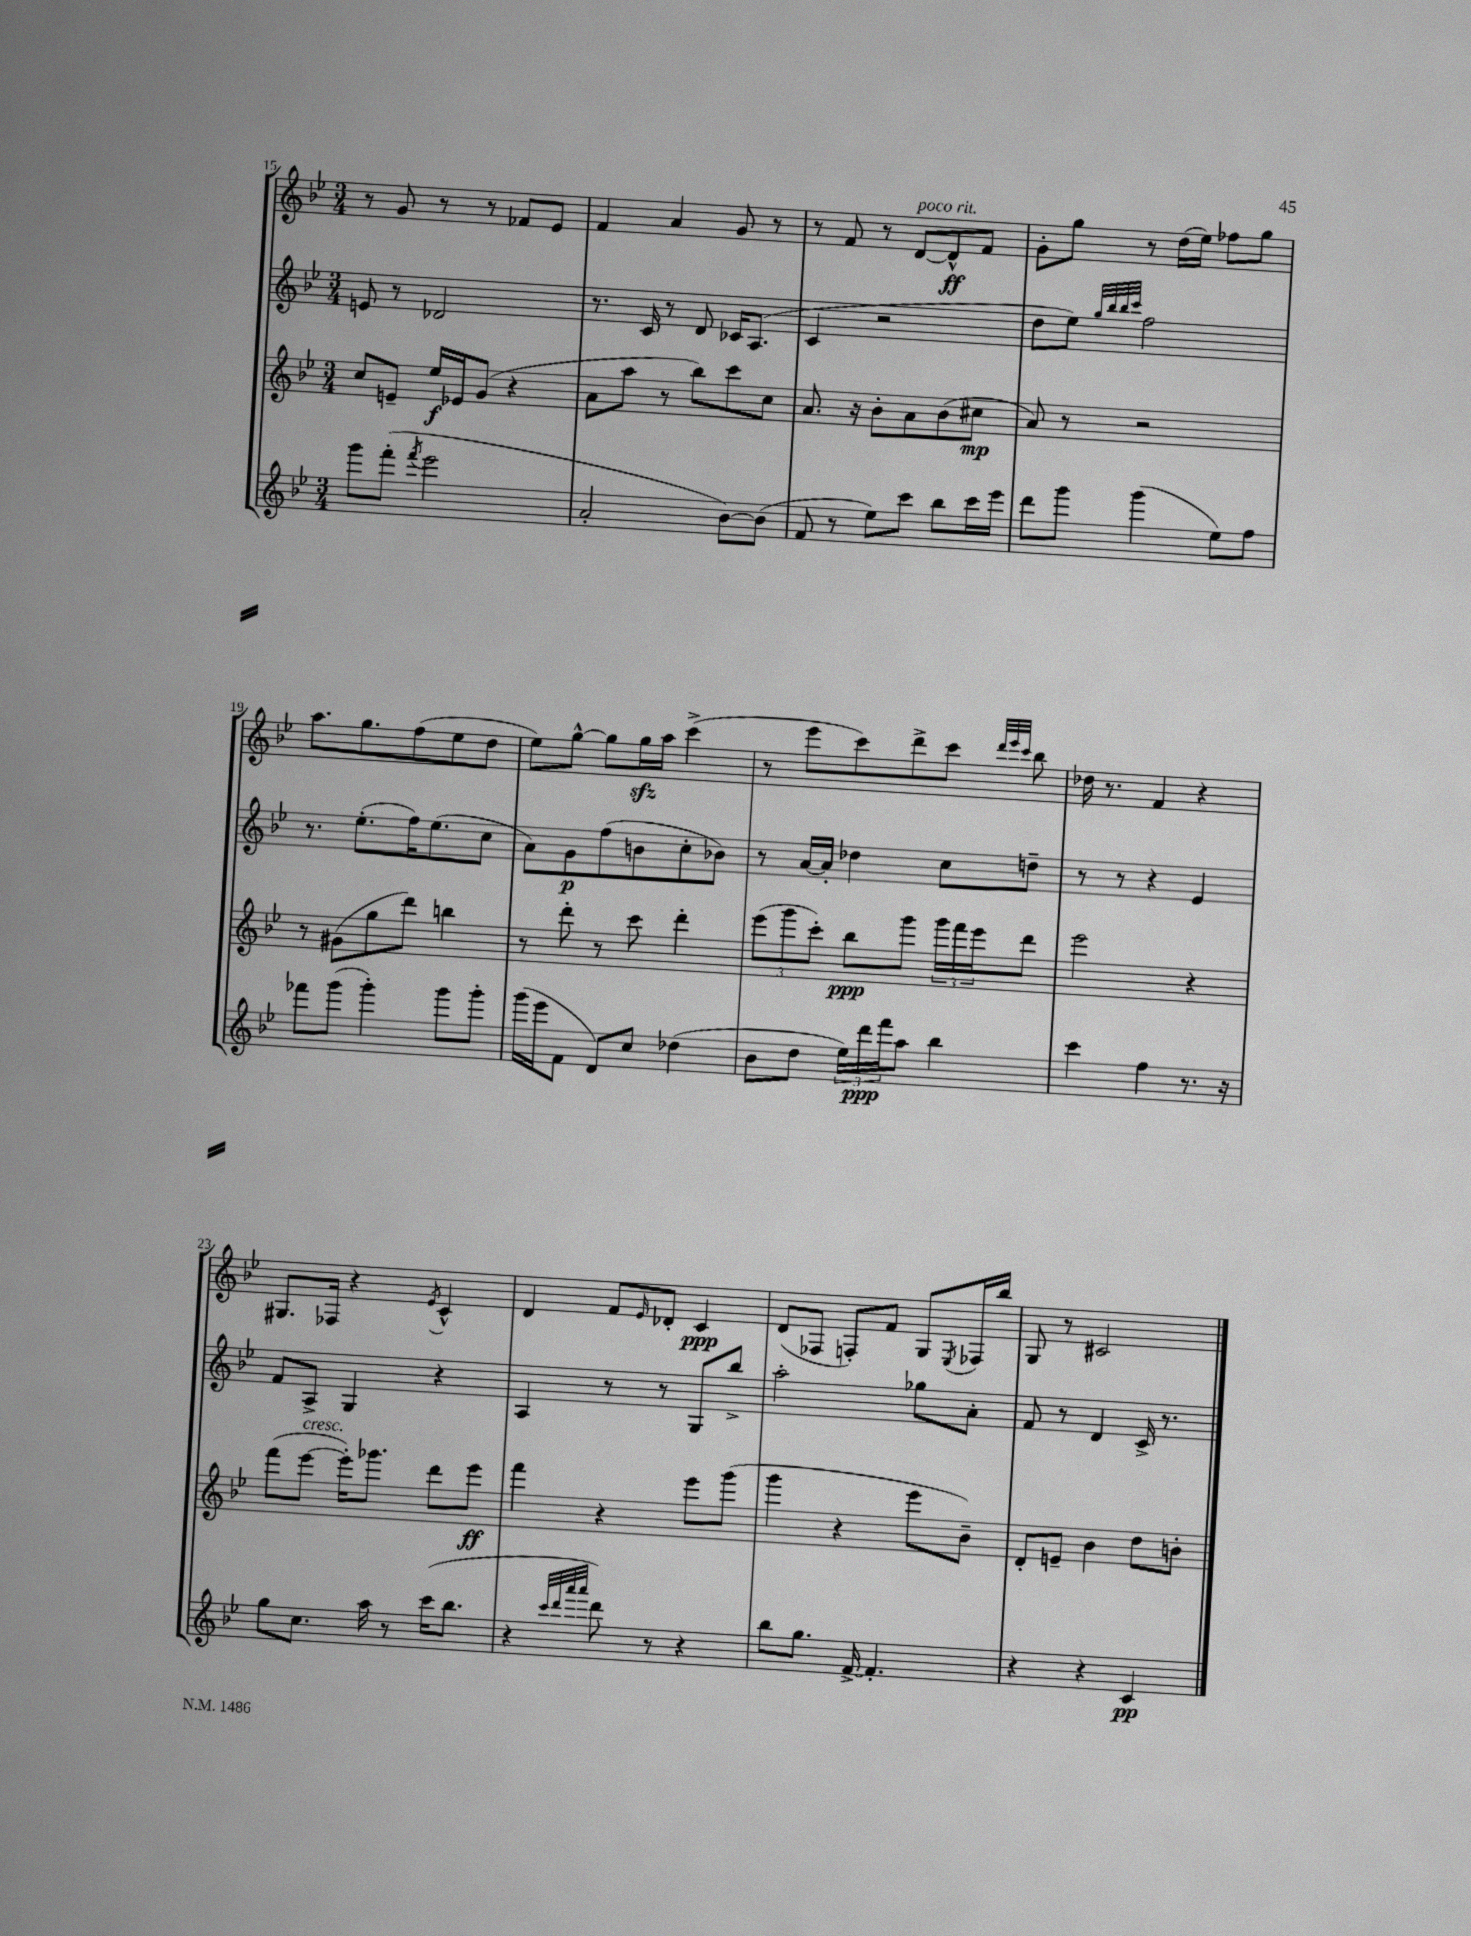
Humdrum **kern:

**kern	**kern	**kern	**kern
*staff4	*staff3	*staff2	*staff1
*clefG2	*clefG2	*clefG2	*clefG2
*k[b-e-]	*k[b-e-]	*k[b-e-]	*k[b-e-]
*M3/4	*M3/4	*M3/4	*M3/4
8ggg\L	8cc/L	8e/	8r
(8fff'\J	8e~/J	8r	8g/
8qfff/	.	.	.
2eee-\	16ee-/LL	2d-/	8r
.	16e-/J	.	.
.	(8g/J	.	8r
.	4r	.	8f-/L
.	.	.	8e-/J
=	=	=	=
2a'/	8a\L	8.r	4f/
.	8aa\J	.	.
.	.	16c/	.
.	8r	8r	4a/
.	8bb-\L)	8d/	.
[8b-\L)	8ccc\	16c-/LK	8g/
.	.	(8.A/J	.
(8b-\]J	8cc\J	.	8r
=	=	=	=
8f/	8.a/	4c/	8r
8r	.	.	8f/
.	16r	.	.
8ee-\L)	8b-'\L	2r	8r
8ccc\J	8a\	.	[8d/L
8bb-\L	(8b-\	.	8d^^/]
16ccc\L	8cc#\J	.	8f/J
16eee-\JJ	.	.	.
=	=	=	=
8ddd\L	8a/)	8dd\L	8g'\L
8ggg\J	8r	8ee-\J)	8gg\J
.	.	32qqgg/LLL	.
.	.	32qqbb-/	.
.	.	32qqbb-/	.
.	.	32qqccc/JJJ	.
(4ggg\	2r	2ff\	8r
.	.	.	(16dd\LL
.	.	.	16ee-\JJ)
8ee-\L)	.	.	8ff-\L
8ff\J	.	.	8gg\J
=	=	=	=
8fff-\L	8r	8.r	8.aa\L
(8ggg\J	(8g#\L	.	.
.	.	(8.ee-'\L	8.gg\
4ggg'\)	8gg\	.	.
.	8ddd\J)	16ff\K)	(8ff\
.	.	(8.ee-\	.
8ggg\L	4bb\	.	8ee-\
8ggg'\J	.	8cc\J	8dd\J
=	=	=	=
(16ggg\LL	8r	8a\L)	8ee-\L)
16eee-\J	.	.	.
8f\J	8ddd'\	8g\	[8gg^^\J
8d/L)	8r	(8ff\	8gg\]L
8cc/J	8ccc\	8b\	16gg\L
.	.	.	16aa\JJ
(4dd-\	4ddd'\	8cc'\	(4ccc^\
.	.	8b-\J)	.
=	=	=	=
8b-\L	(12eee-\L	8r	8r
.	12ggg\	.	.
8dd\J	.	[16a/LL	8eee-\L
.	12ccc'\J)	.	.
.	.	16a'/]JJ	.
24ee-\LL)	8bb-\L	4dd-\	8ccc\)
24ddd\	.	.	.
24fff\J	.	.	.
8aa\J	8ggg\J	.	8ddd^\
4bb-\	24ggg\LL	8cc\L	8ccc\J
.	24fff\	.	.
.	24eee-\J	.	.
.	.	.	32qqddd/LLL
.	.	.	32qqeee-/
.	.	.	32qqccc/JJJ
.	8ddd\J	8dd~\J	8bb-\
=	=	=	=
4ccc\	2eee-\	8r	16dd-\
.	.	.	8.r
.	.	8r	.
4ff\	.	4r	4f/
8.r	4r	4e-/	4r
16r	.	.	.
=	=	=	=
8gg\L	(8fff\L	8f/L	8.G#/L
8.cc\J	[8eee-\J	8A^/J	.
.	.	.	16F-/Jk
.	16eee-'\]LK)	4G/	4r
16aa\	8.ggg-\J	.	.
8r	.	.	.
.	.	.	8qe-/
(16ccc\LK	8ddd\L	4r	4c^^/
8.bb-\J	.	.	.
.	8eee-\J	.	.
=	=	=	=
4r	4fff\	4A/	4d/
32qqccc/LLL	.	.	.
32qqddd/	.	.	.
32qqaaa/	.	.	.
32qqaaa/JJJ	.	.	.
8ddd\)	4r	8r	8f/L
.	.	.	16qqe-/
8r	.	8r	8d-'/J
4r	8eee-\L	8G/L	4c/
.	(8ggg\J	8bb-^/J	.
=	=	=	=
8bb-\L	4ggg\	2aa'\	(8d/L
8.gg\J	.	.	8F-/J
.	4r	.	8F'/L)
[16f^/	.	.	.
4.f'/]	.	.	8f/J
.	8eee-\L	8gg-\L	8G/L
.	.	.	8qE-/
.	8b-~\J)	8a'\J	16F-/L
.	.	.	16bb-/JJ
=	=	=	=
4r	8d'/L	8f/	8G/
.	8e~/J	8r	8r
4r	4b-\	4d/	2c#/
4c/	8dd\L	16c^/	.
.	.	8.r	.
.	8b'\J	.	.
==	==	==	==
*-	*-	*-	*-
